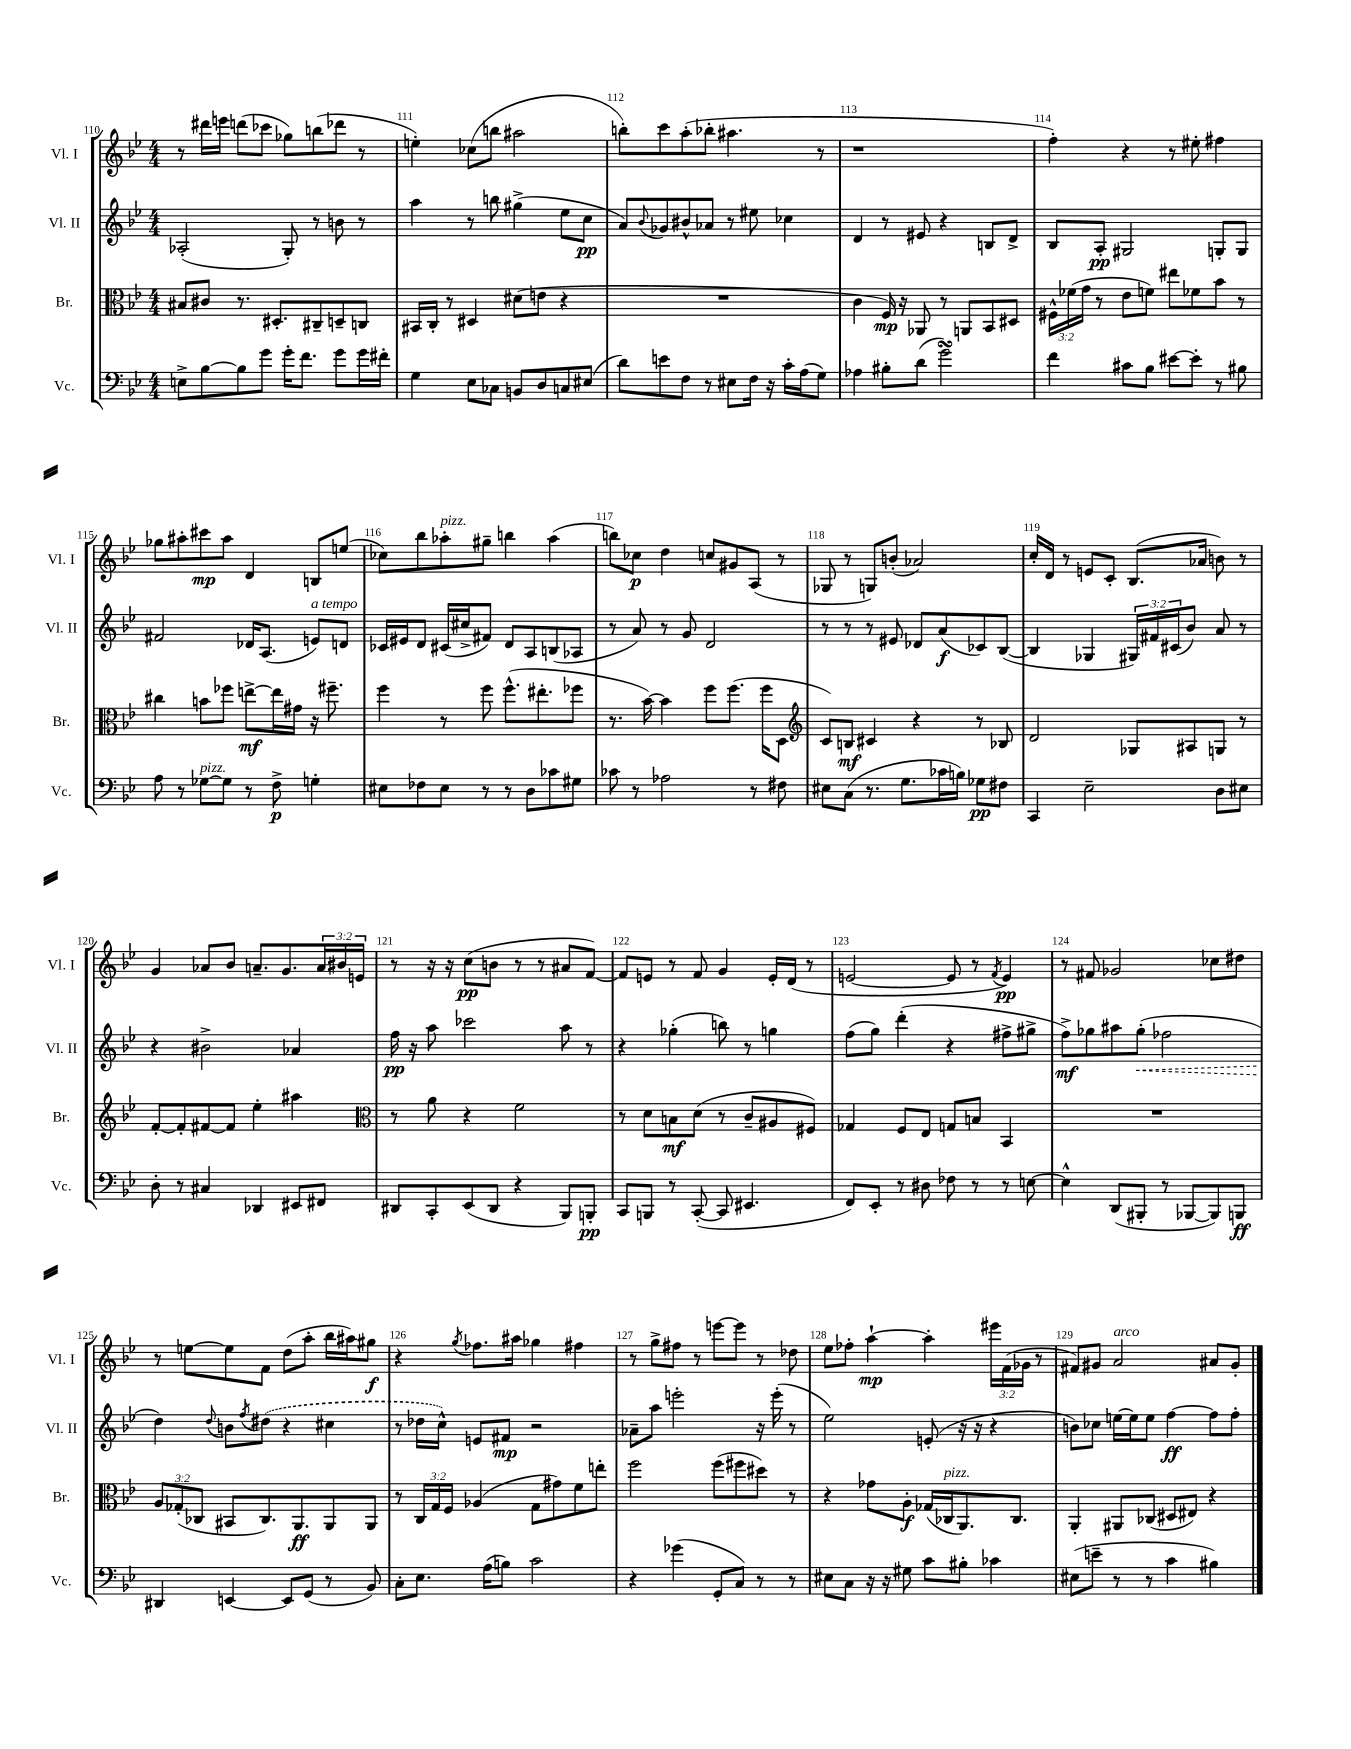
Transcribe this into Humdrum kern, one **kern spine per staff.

**kern	**dynam	**kern	**dynam	**kern	**dynam	**kern	**dynam
*part4	*part4	*part3	*part3	*part2	*part2	*part1	*part1
*staff4	*staff4	*staff3	*staff3	*staff2	*staff2	*staff1	*staff1
*I"Vc.	*	*I"Br.	*	*I"Vl. II	*	*I"Vl. I	*
*I'Vc.	*	*I'Br.	*	*I'Vl. II	*	*I'Vl. I	*
*clefF4	*	*clefC3	*	*clefG2	*	*clefG2	*
*k[b-e-]	*	*k[b-e-]	*	*k[b-e-]	*	*k[b-e-]	*
*M4/4	*	*M4/4	*	*M4/4	*	*M4/4	*
=110	=110	=110	=110	=110	=110	=110	=110
8En^\L	.	8B#X/L	.	(2A-X'/	.	8r	.
[8B-\	.	8c#X/J	.	.	.	16ddd#X\LL	.
.	.	.	.	.	.	16eeen\JJ	.
8B-\]	.	8.r	.	.	.	(8dddn\L	.
8g\J	.	.	.	.	.	8ccc-X\J	.
.	.	8.D#X'/L	.	.	.	.	.
16g'\KL	.	.	.	8G'/)	.	8gg-X\L)	.
8.f\J	.	.	.	.	.	.	.
.	.	8C#X~/	.	8r	.	(8bbn\	.
8g\L	.	8Dn~/	.	8bn\	.	8ddd-X\J	.
16g\L	.	8Cn/J	.	8r	.	8r	.
16f#X'\JJ	.	.	.	.	.	.	.
=111	=111	=111	=111	=111	=111	=111	=111
4G\	.	16BB#X/LL	.	4aa\	.	4een'\)	.
.	.	16C'/JJ	.	.	.	.	.
.	.	8r	.	.	.	.	.
8E-\L	.	4D#X/	.	8r	.	(8cc-X\L	.
8C-X\J	.	.	.	8bbn\	.	8bbn\J	.
8BBn/L	.	(8d#X\L	.	(4gg#X^\	.	2aa#X\	.
8D/	.	8en\J	.	.	.	.	.
8Cn/	.	4r	.	8ee-\L	.	.	.
(8E#X/J	.	.	.	8cc\J	pp	.	.
=112	=112	=112	=112	=112	=112	=112	=112
8d\L)	.	1r	.	8a/L)	.	8bbn'\L)	.
.	.	.	.	8qqb-/	.	.	.
8en\	.	.	.	8g-X/	.	8ccc\	.
8F\J	.	.	.	8b#X^^/	.	(8aa'\	.
8r	.	.	.	8a-X/J	.	8bb-X'\J	.
8E#X\L	.	.	.	8r	.	4.aa#X\	.
16F\Jk	.	.	.	8ee#X\	.	.	.
16r	.	.	.	.	.	.	.
16c'\LL	.	.	.	4cc-X\	.	.	.
(16A\J	.	.	.	.	.	.	.
8G\J)	.	.	.	.	.	8r	.
=113	=113	=113	=113	=113	=113	=113	=113
4A-X\	.	4c\	.	4d/	.	1r	.
8B#X'\L	.	16F/)	mp	8r	.	.	.
.	.	16r	.	.	.	.	.
(8d\J	.	8AA-X/	.	8e#X/	.	.	.
2gsSSS\)	.	8r	.	4r	.	.	.
.	.	8AAn/L	.	.	.	.	.
.	.	8BB-/	.	8Bn/L	.	.	.
.	.	8D#X/J	.	8d^/J	.	.	.
=114	=114	=114	=114	=114	=114	=114	=114
4f\	.	24F#X^^\LL	.	8B-/L	.	4ff'\)	.
.	.	(24f-X\	.	.	.	.	.
.	.	24g\JJ	.	.	.	.	.
.	.	8r	.	8A'/J	pp	.	.
8c#X\L	.	8e-\L	.	2G#X/	.	4r	.
8B-\J	.	8fn\J)	.	.	.	.	.
[8e#X\L	.	8ee#X\L	.	.	.	8r	.
8e#'\J]	.	8f-X\	.	.	.	8ee#X'\	.
8r	.	8b-\J	.	8Gn'/L	.	4ff#X\	.
8B#X\	.	8r	.	8G/J	.	.	.
!!LO:LB:g=z
=115	=115	=115	=115	=115	=115	=115	=115
8A\	.	4cc#X\	.	2f#X/	.	8gg-X\L	.
8r	.	.	.	.	.	8aa#X'\	.
!LO:TX:a:i:t=pizz.	!	!	!	!	!	!	!
[8G-X\L	.	8bn\L	.	.	.	8ccc#X\	mp
8G-\J]	.	8ff-X\J	.	.	.	8aa#\J	.
8r	.	[8een^\L	mf	16d-X/KL	.	4d/	.
.	.	.	.	(8.A/J	.	.	.
8F^\	p	16ee\L]	.	.	.	.	.
.	.	16g#X\JJ	.	.	.	.	.
!	!	!	!	!LO:TX:a:i:t=a tempo	!	!	!
4Gn'\	.	16r	.	8en/L)	.	8Bn/L	.
.	.	8.ff#X~\	.	.	.	.	.
.	.	.	.	8dn/J	.	(8een/J	.
=116	=116	=116	=116	=116	=116	=116	=116
8E#X\L	.	4ff\	.	16c-X/LL	.	8cc-X\L)	.
.	.	.	.	16e#X/J	.	.	.
8F-X\	.	.	.	8d/J	.	8bb-\	.
!	!	!	!	!	!	!LO:TX:a:i:t=pizz.	!
8E#\J	.	8r	.	(16c#X/LL	.	8aa-X'\	.
.	.	.	.	16cc#X^/J	.	.	.
8r	.	8ff\	.	8f#X/J)	.	8gg#X~\J	.
8r	.	(8.ff^^\L	.	8d/L	.	4bbn\	.
8D\L	.	.	.	8A/	.	.	.
.	.	8.ee#X'\	.	.	.	.	.
8c-X\	.	.	.	(8Bn/	.	(4aa-\	.
8G#X\J	.	8ff-X\J	.	8A-X/J	.	.	.
=117	=117	=117	=117	=117	=117	=117	=117
8c-X\	.	8.r	.	8r	.	8bbn\L)	.
8r	.	.	.	8a/)	.	8cc-X\J	p
.	.	[16b-\)	.	.	.	.	.
2A-X\	.	4b-\]	.	8r	.	4dd\	.
.	.	.	.	8g/	.	.	.
.	.	8ff\L	.	2d/	.	8ccn/L	.
.	.	(8.ff\J	.	.	.	8g#X/	.
8r	.	.	.	.	.	(8A/J	.
.	.	16ff\KL	.	.	.	.	.
8F#X\	.	8D\J	.	.	.	8r	.
=118	=118	=118	=118	=118	=118	=118	=118
*	*	*clefG2	*	*	*	*	*
8E#X\L	.	8c/L)	.	8r	.	8G-X/	.
(8C\J	.	8Bn/J	mf	8r	.	8r	.
8.r	.	4c#X/	.	8r	.	8Gn/L)	.
.	.	.	.	8e#X/	.	(8bn'/J	.
8.G\L	.	.	.	.	.	.	.
.	.	4r	.	8d-X/L	.	2a-X/)	.
16c-X\L	.	.	.	(8a/	f	.	.
16Bn\JJ)	.	.	.	.	.	.	.
8G-X\L	pp	8r	.	8c-X/)	.	.	.
8F#X\J	.	8B-X/	.	([8B-/J	.	.	.
=119	=119	=119	=119	=119	=119	=119	=119
4CC/	.	2d/	.	4B-/]	.	16cc'/LL	.
.	.	.	.	.	.	16d/JJ	.
.	.	.	.	.	.	8r	.
2E-~\	.	.	.	4G-X/	.	8en/L	.
.	.	.	.	.	.	8c'/J	.
.	.	8G-X/L	.	24G#X/LL)	.	(8.B-/L	.
.	.	.	.	24f#X/	.	.	.
.	.	.	.	(24c#X/J	.	.	.
.	.	8A#X/	.	8b-/J)	.	.	.
.	.	.	.	.	.	16a-X/Jk	.
8D\L	.	8Gn/J	.	8a/	.	8bn\)	.
8E#X\J	.	8r	.	8r	.	8r	.
!!LO:LB:g=z
=120	=120	=120	=120	=120	=120	=120	=120
8D'\	.	[8f'/L	.	4r	.	4g/	.
8r	.	8f'/]	.	.	.	.	.
4C#X/	.	[8f#X/	.	2b#X^\	.	8a-X/L	.
.	.	8f#/J]	.	.	.	8b-/J	.
4DD-X/	.	4ee-'\	.	.	.	8.an~/L	.
.	.	.	.	.	.	8.g/	.
8EE#X/L	.	4aa#X\	.	4a-X/	.	.	.
8FF#X/J	.	.	.	.	.	24a/L	.
.	.	.	.	.	.	24b#X/	.
.	.	.	.	.	.	24en/JJ	.
=121	=121	=121	=121	=121	=121	=121	=121
*	*	*clefC3	*	*	*	*	*
8DD#X/L	.	8r	.	16ff\	pp	8r	.
.	.	.	.	16r	.	.	.
8CC'/	.	8a\	.	8aa\	.	16r	.
.	.	.	.	.	.	16r	.
(8EE-/	.	4r	.	2ccc-X\	.	(8cc\L	pp
8DD#/J	.	.	.	.	.	8bn\J	.
4r	.	2f\	.	.	.	8r	.
.	.	.	.	.	.	8r	.
8BBB-/L)	.	.	.	8aa\	.	8a#X/L	.
8BBBn'/J	pp	.	.	8r	.	[8f/J)	.
=122	=122	=122	=122	=122	=122	=122	=122
8CC/L	.	8r	.	4r	.	8f/L]	.
8BBBn/J	.	8d\L	.	.	.	8en/J	.
8r	.	8Bn\	mf	(4gg-X'\	.	8r	.
([8CC'/	.	(8d\J	.	.	.	8f/	.
8CC/]	.	8r	.	8bbn\)	.	4g/	.
4.EE#X/	.	8c~/L	.	8r	.	.	.
.	.	8A#X/	.	4ggn\	.	16e'/LL	.
.	.	.	.	.	.	(16d/JJ	.
.	.	8F#X/J)	.	.	.	8r	.
=123	=123	=123	=123	=123	=123	=123	=123
8FF/L)	.	4G-X/	.	(8ff\L	.	[2en/	.
8EE-'/J	.	.	.	8gg\J)	.	.	.
8r	.	8F/L	.	(4ddd'\	.	.	.
8D#X\	.	8E-/J	.	.	.	.	.
8F-X\	.	8Gn/L	.	4r	.	8e/]	.
8r	.	8Bn/J	.	.	.	8r	.
.	.	.	.	.	.	8qf/	.
8r	.	4BB-/	.	8ff#X^\L	.	4e/)	pp
[8En\	.	.	.	8gg#X^\J	.	.	.
=124	=124	=124	=124	=124	=124	=124	=124
4E^^\]	.	1r	.	8ff^\L)	mf	8r	.
.	.	.	.	8gg-X\	.	8f#X/	.
(8DD/L	.	.	.	8aa#X\	.	2g-X/	.
!	!	!	!	!	!LO:HP:b	!	!
8BBB#X'/J	.	.	.	(8gg-'\J	<	.	.
8r	.	.	.	2ff-X\	.	.	.
[8BBB-X/L	.	.	.	.	.	.	.
8BBB-/])	.	.	.	.	.	8cc-X\L	.
8BBBn/J	ff	.	.	.	.	8dd#X\J	.
!!LO:LB:g=z
=125	=125	=125	=125	=125	=125	=125	=125
4DD#X/	.	12A/L	.	4dd\)	.	8r	.
.	.	(12G-X'/	.	.	.	.	.
.	.	.	.	.	.	[8een\L	.
.	.	12C-X/J	.	.	.	.	.
.	.	.	.	8qqdd/	.	.	.
[4EEn/	.	8BB#X/L	.	8bn\L	[	8ee\]	.
.	.	.	.	8qff/	.	.	.
.	.	8.C-/)	.	(8dd#X\J	.	8f\J	.
8EE/L]	.	.	.	4r	.	(8dd\L	.
.	.	8.AA/	ff	.	.	.	.
(8GG/J	.	.	.	.	.	8aa'\J	.
8r	.	8AA/	.	4cc#X\	.	16bb-\LL	.
.	.	.	.	.	.	16aa#X\J)	.
8BB-/)	.	8AA/J	.	.	.	8gg#X\J	f
=126	=126	=126	=126	=126	=126	=126	=126
8C'\L	.	8r	.	8r	.	4r	.
8.E-\J	.	24C/LL	.	16dd-X\LL	.	.	.
.	.	24G/	.	.	.	.	.
.	.	.	.	16cc^^\JJ)	.	.	.
.	.	24F/JJ	.	.	.	.	.
.	.	.	.	.	.	8qgg/	.
.	.	(4A-X/	.	8en/L	.	8.ff-X\L	.
(16A\KL	.	.	.	.	.	.	.
8Bn\J)	.	.	.	8f#X/J	mp	.	.
.	.	.	.	.	.	16aa#X\Jk	.
2c\	.	8G\L	.	2r	.	4gg-X\	.
.	.	8g#X\)	.	.	.	.	.
.	.	8f\	.	.	.	4ff#X\	.
.	.	8een'\J	.	.	.	.	.
=127	=127	=127	=127	=127	=127	=127	=127
4r	.	2ff\	.	8a-X~\L	.	8r	.
.	.	.	.	8aa\J	.	8gg^\L	.
(4g-X\	.	.	.	2eeen'\	.	8ff#X\J	.
.	.	.	.	.	.	8r	.
8GG'/L	.	(8ff\L	.	.	.	[8eeen\L	.
8C/J)	.	8ff#X\	.	.	.	8eee\J]	.
8r	.	8dd#X\J)	.	16r	.	8r	.
.	.	.	.	(16eee'\	.	.	.
8r	.	8r	.	8r	.	8dd-X\	.
=128	=128	=128	=128	=128	=128	=128	=128
8E#X\L	.	4r	.	2ee-\)	.	8ee-\L	.
8C\J	.	.	.	.	.	8ff-X'\J	.
16r	.	8g-X\L	.	.	.	[4aa`\	mp
16r	.	.	.	.	.	.	.
8G#X\	.	8A'\J	f	.	.	.	.
8c\L	.	(16G-X/LL	.	(8en'/	.	4aa'\]	.
!	!	!LO:TX:a:i:t=pizz.	!	!	!	!	!
.	.	16C-X/J	.	.	.	.	.
8B#X'\J	.	8.AA/)	.	16r	.	.	.
.	.	.	.	16r	.	.	.
4c-X\	.	.	.	4r	.	24eee#X\LL	.
.	.	.	.	.	.	(24f\	.
.	.	8.C-/J	.	.	.	.	.
.	.	.	.	.	.	24g-X\JJ	.
.	.	.	.	.	.	8r	.
=129	=129	=129	=129	=129	=129	=129	=129
(8E#X\L	.	4AA'/	.	8bn\L)	.	8f#X/L)	.
8en~\J	.	.	.	8cc-X\J	.	8g#X/J	.
!	!	!	!	!	!	!LO:TX:a:i:t=arco	!
8r	.	8AA#X/L	.	[16een\LL	.	2a/	.
.	.	.	.	16ee\J]	.	.	.
8r	.	(8C-X/J	.	8ee\J	.	.	.
4c\	.	8D#X/L	.	[4ff\	ff	.	.
.	.	8E#X/J)	.	.	.	.	.
4B#X\)	.	4r	.	8ff\L]	.	8a#X/L	.
.	.	.	.	8ff'\J	.	8g#'/J	.
==	==	==	==	==	==	==	==
*-	*-	*-	*-	*-	*-	*-	*-
